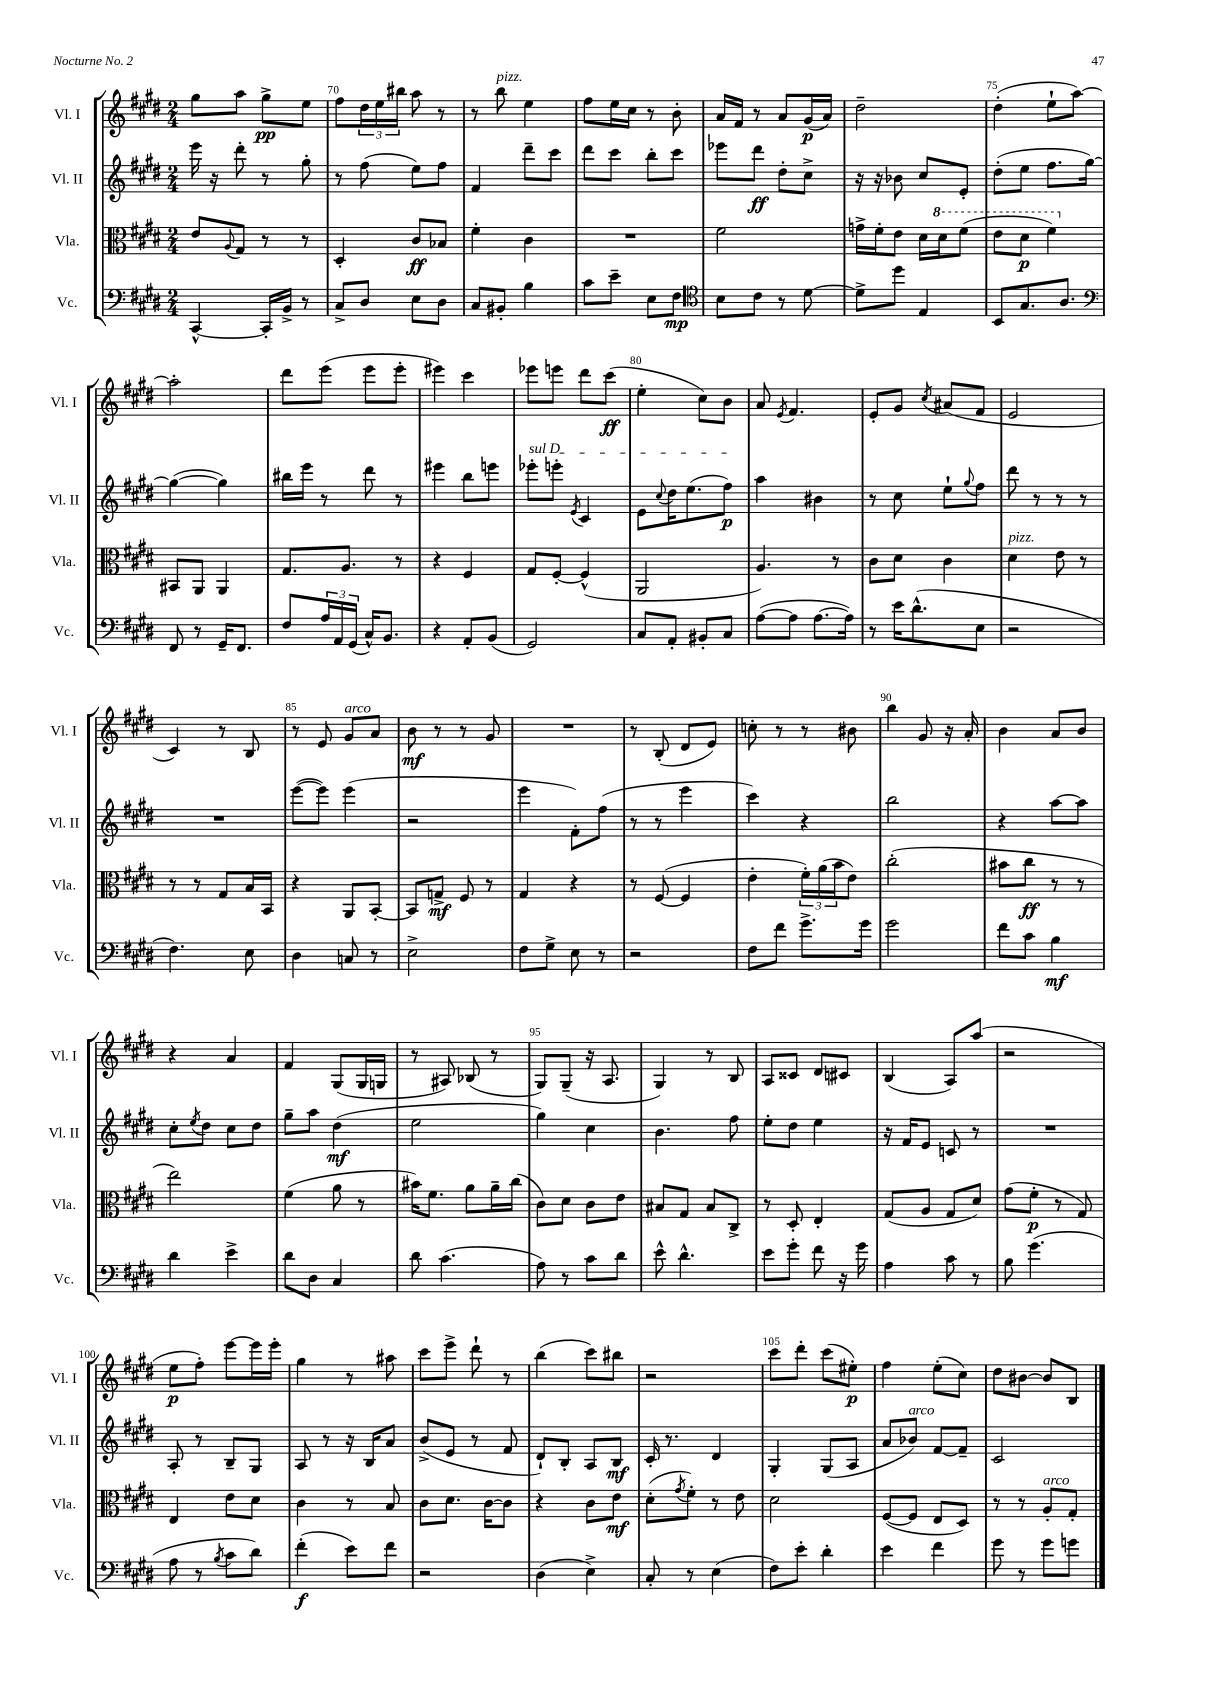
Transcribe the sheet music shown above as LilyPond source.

<<
\new StaffGroup <<
\new Staff = "s0" \with { instrumentName = "Vl. I" shortInstrumentName = "Vl. I" } {
    \clef treble \key e \major \numericTimeSignature \time 2/4
    gis''8 a''8 gis''8->\pp e''8 |
    fis''8 \tuplet 3/2 { dis''16 e''16 bis''16 } a''8 r8 |
    r8 b''8^\markup { \italic "pizz." } e''4 |
    fis''8 e''16 cis''16 r8 b'8-. |
    a'16 fis'16 r8 a'8 gis'16\p( a'16) |
    dis''2-- |
    dis''4-.( e''8-! a''8~) |
    a''2-. |
    dis'''8 e'''8( e'''8 e'''8-. |
    eis'''4) cis'''4 |
    ees'''8 e'''8 dis'''8 cis'''8\ff( |
    e''4-. cis''8) b'8 |
    a'8 \acciaccatura { e'8 } fis'4. |
    e'8-. gis'8 \acciaccatura { cis''8 } ais'8( fis'8 |
    e'2 |
    cis'4) r8 b8 |
    r8 e'8 gis'8^\markup { \italic "arco" } a'8 |
    b'8\mf r8 r8 gis'8 |
    R2 |
    r8 b8-.( dis'8 e'8) |
    c''8-. r8 r8 bis'8 |
    b''4 gis'8 r16 a'16-. |
    b'4 a'8 b'8 |
    r4 a'4 |
    fis'4 gis8( gis16 g16 |
    r8 ais8) bes8( r8 |
    gis8) gis8--( r16 a8. |
    gis4) r8 b8 |
    a8 cisis'8 dis'8 cis'8 |
    b4( a8) a''8( |
    r2 |
    e''8\p fis''8-.) e'''8~ e'''16 e'''16-. |
    gis''4 r8 ais''8 |
    cis'''8 e'''8-> dis'''8-! r8 |
    b''4( cis'''8) bis''8 |
    r2 |
    cis'''8 dis'''8-. cis'''8( eis''8-.\p) |
    fis''4 e''8-.( cis''8) |
    dis''8 bis'8~ bis'8 b8 \bar "|." |
}
\new Staff = "s1" \with { instrumentName = "Vl. II" shortInstrumentName = "Vl. II" } {
    \clef treble \key e \major \numericTimeSignature \time 2/4
    e'''16 r16 dis'''8-. r8 gis''8-. |
    r8 fis''8( e''8) fis''8 |
    fis'4 dis'''8-- cis'''8 |
    dis'''8 cis'''8 b''8-. cis'''8 |
    ees'''8 dis'''8\ff dis''8-. cis''8-> |
    r16 r16 bes'8 cis''8 e'8-. |
    dis''8-.( e''8 fis''8. gis''16~) |
    gis''4~( gis''4) |
    bis''16 e'''16 r8 dis'''8 r8 |
    eis'''4 b''8 e'''8 |
    \once \override TextSpanner.bound-details.left.text = \markup { \italic "sul D" } ees'''8-.\startTextSpan e'''8-. \acciaccatura { e'8 } cis'4 |
    e'8 \appoggiatura { cis''8 } dis''16 e''8.( fis''8\p\stopTextSpan) |
    a''4 bis'4 |
    r8 cis''8 e''8-! \appoggiatura { gis''8 } fis''8 |
    dis'''8 r8 r8 r8 |
    R2 |
    e'''8~( e'''8) e'''4( |
    r2 |
    e'''4 fis'8-.) fis''8( |
    r8 r8 e'''4 |
    cis'''4) r4 |
    b''2 |
    r4 a''8~ a''8 |
    cis''8-. \acciaccatura { e''8 } dis''8 cis''8 dis''8 |
    gis''8-- a''8 dis''4\mf( |
    e''2 |
    gis''4) cis''4 |
    b'4. fis''8 |
    e''8-. dis''8 e''4 |
    r16 fis'16 e'8 c'8 r8 |
    R2 |
    a8-. r8 b8-- gis8 |
    a8 r8 r16 b16 a'8 |
    b'8->( e'8 r8 fis'8 |
    dis'8-!) b8-. a8 b8\mf |
    cis'16-. r8. dis'4 |
    gis4-. gis8( a8 |
    a'8 bes'8^\markup { \italic "arco" }) fis'8~ fis'8-- |
    cis'2 \bar "|." |
}
\new Staff = "s2" \with { instrumentName = "Vla." shortInstrumentName = "Vla." } {
    \clef alto \key e \major \numericTimeSignature \time 2/4
    e'8 \appoggiatura { a8 } gis8 r8 r8 |
    dis4-. cis'8\ff bes8 |
    fis'4-. cis'4 |
    R2 |
    fis'2 |
    g'16-> fis'16-. e'8 dis'16 \ottava #1 dis''16 fis''8( |
    e''8 dis''8\p fis''4) \ottava #0 |
    bis,8 a,8 a,4 |
    gis8. a8. r8 |
    r4 fis4 |
    gis8 fis8~-. fis4-^( |
    a,2 |
    a4.) r8 |
    cis'8 dis'8 cis'4 |
    dis'4^\markup { \italic "pizz." } e'8 r8 |
    r8 r8 gis8 b16 b,16 |
    r4 a,8 b,8~-. |
    b,8 g8->\mf fis8 r8 |
    gis4 r4 |
    r8 fis8~( fis4 |
    e'4-. \tuplet 3/2 { fis'16-.) a'16( b'16 } e'8) |
    cis''2-.( |
    bis'8 cis''8\ff r8 r8 |
    e''2) |
    fis'4( a'8 r8 |
    bis'16) fis'8. a'8 a'16-- cis''16( |
    cis'8) dis'8 cis'8 e'8 |
    bis8 gis8 bis8 cis8-> |
    r8 dis8-. e4-. |
    gis8( a8 gis8 dis'8) |
    gis'8( fis'8-.\p r8 gis8) |
    e4 e'8 dis'8 |
    cis'4 r8 b8 |
    cis'8 dis'8. cis'16~ cis'8 |
    r4 cis'8 e'8\mf |
    dis'8-.( \acciaccatura { gis'8 } fis'8-.) r8 e'8 |
    dis'2 |
    fis8~( fis8 e8 dis8) |
    r8 r8 a8-.^\markup { \italic "arco" } gis8-. \bar "|." |
}
\new Staff = "s3" \with { instrumentName = "Vc." shortInstrumentName = "Vc." } {
    \clef bass \key e \major \numericTimeSignature \time 2/4
    cis,4~-^ cis,16-. b,16-> r8 |
    cis8-> dis8 e8 dis8 |
    cis8 bis,8-. b4 |
    cis'8 e'8-- e8 fis8\mp |
    \clef tenor b8 cis'8 r8 dis'8~ |
    dis'8-> dis''8 e4 |
    b,8 gis8. a8. |
    \clef bass fis,8 r8 gis,16-- fis,8. |
    fis8 \tuplet 3/2 { a16 a,16 gis,16( } cis16-^) b,8. |
    r4 a,8-. b,8( |
    gis,2) |
    cis8 a,8-. bis,8-. cis8 |
    a8~( a8 a8.~ a16) |
    r8 e'16 dis'8.-^( e8 |
    r2 |
    fis4.) e8 |
    dis4 c8 r8 |
    e2-> |
    fis8 gis8-> e8 r8 |
    r2 |
    fis8 fis'8 gis'8.-> gis'16 |
    gis'2 |
    fis'8 cis'8 b4\mf |
    dis'4 e'4-> |
    dis'8 dis8 cis4 |
    dis'8 cis'4.( |
    a8) r8 cis'8 dis'8 |
    e'8-^ dis'4.-^ |
    e'8 gis'8-. fis'8 r16 gis'16 |
    a4 cis'8 r8 |
    b8 gis'4.( |
    a8 r8 \acciaccatura { b8 } cis'8 dis'8) |
    fis'4-.\f( e'8) fis'8 |
    r2 |
    dis4( e4->) |
    cis8-. r8 e4( |
    fis8) e'8-. dis'4-. |
    e'4 fis'4 |
    gis'8 r8 gis'8 g'8 \bar "|." |
}
>>
>>
\layout { \context { \Score currentBarNumber = #69 \override BarNumber.break-visibility = ##(#f #t #t) barNumberVisibility = #(every-nth-bar-number-visible 5) } }
